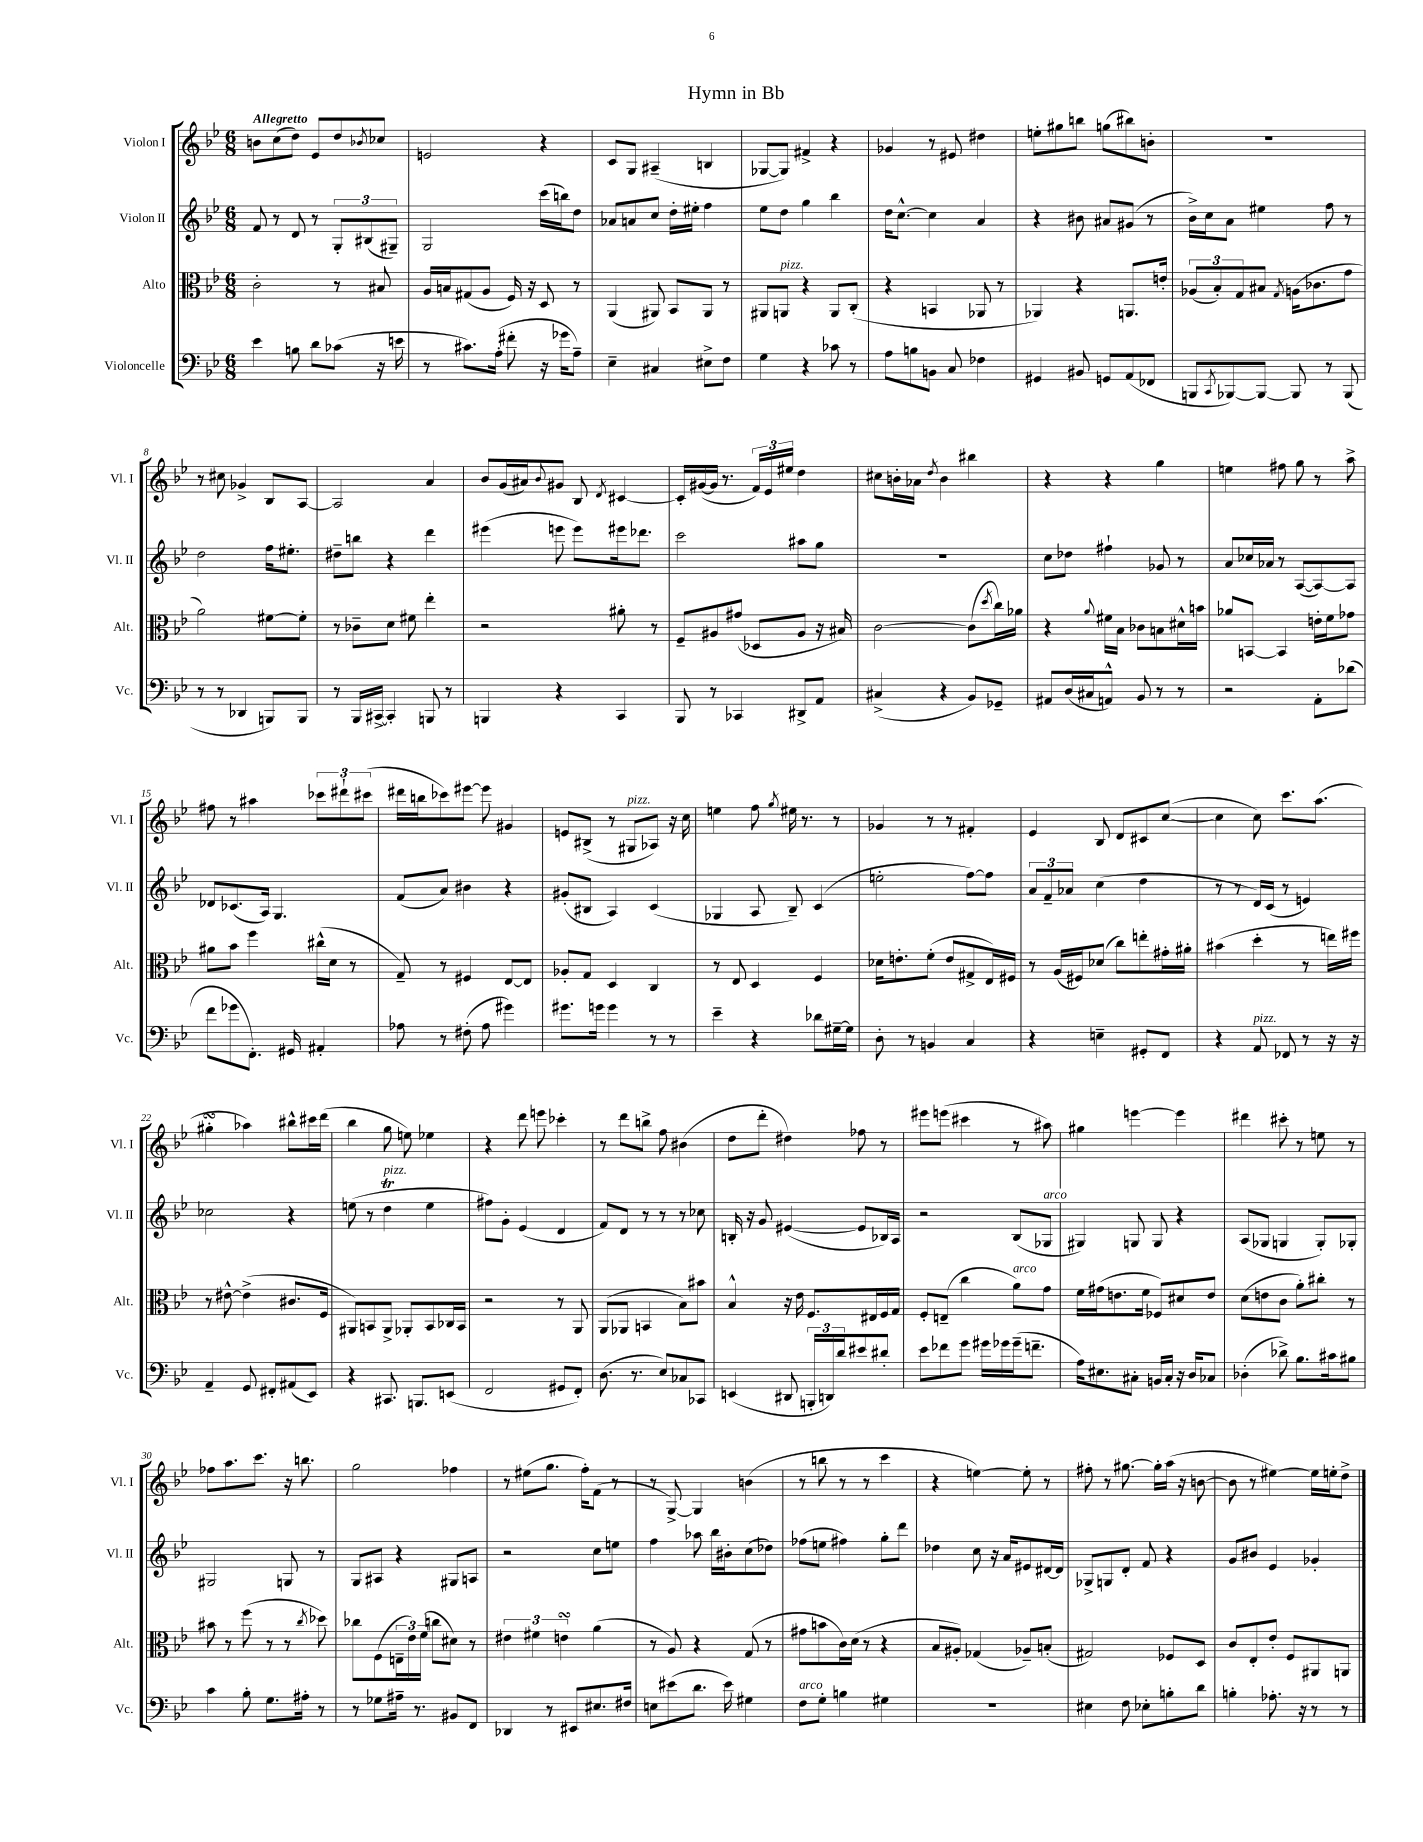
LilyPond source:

\header { title = "Hymn in Bb" }
<<
\new StaffGroup <<
\new Staff = "s0" \with { instrumentName = "Violon I" shortInstrumentName = "Vl. I" } {
    \clef treble \key bes \major \numericTimeSignature \time 6/8 \tempo "Allegretto"
    b'8 c''8( d''8) ees'8 d''8 \acciaccatura { bes'8 } ces''8 |
    e'2 r4 |
    c'8 g8 ais4--( b4 |
    ges8~ ges8) fis'4-> r4 |
    ges'4 r8 eis'8 dis''4 |
    e''8-. gis''8 b''8 g''8( bis''8) b'8-. |
    R2. |
    r8 cis''8 ges'4-> bes8 a8~ |
    a2 a'4 |
    bes'8 g'16( ais'16) \appoggiatura { bes'8 } gis'8 bes8 \acciaccatura { d'8 } cis'4~ |
    cis'16-. gis'16~( gis'16 r8. \tuplet 3/2 { f'16) ees'16 eis''16 } d''4 |
    cis''8 b'16-. aes'16 \acciaccatura { d''8 } b'4 bis''4 |
    r4 r4 g''4 |
    e''4 fis''8 g''8 r8 a''8-> |
    fis''8 r8 ais''4 \tuplet 3/2 { ces'''8 dis'''8-! cis'''8( } |
    dis'''16 b''16 ces'''8) eis'''8~ eis'''8 gis'4 |
    e'8 bis8->( r8 gis8^\markup { \italic "pizz." } aes8) r16 c''16 |
    e''4 f''8 \acciaccatura { g''8 } eis''16 r8. r8 |
    ges'4 r8 r8 fis'4-. |
    ees'4 bes8 d'8 cis'8 c''8~( |
    c''4 c''8) c'''8. a''8.( |
    gis''4-.\turn aes''4) bis''8-^ cis'''16 d'''16( |
    bes''4 g''8 e''8) ees''4 |
    r4 d'''8 e'''8 ces'''4-. |
    r8 d'''8 b''8-> f''8 bis'4( |
    d''8 d'''8-. dis''4) fes''8 r8 |
    eis'''8 e'''8( cis'''4 r8 ais''8) |
    gis''4 e'''4~ e'''4 |
    dis'''4 cis'''8-. r8 e''8 r8 |
    fes''8 a''8. c'''8. r16 b''8. |
    g''2 fes''4 |
    r8 eis''8( g''8. f''16-.) f'8( r8 |
    r8 g8~->) g4 b'4( |
    r8 b''8 r8 r8 c'''4 |
    r4 e''4~) e''8-. r8 |
    fis''8-. r8 gis''8.~ gis''16-. a''16( r16 b'8~ |
    b'8 r8 eis''4~) eis''16 e''16-. d''8-> \bar "|." |
}
\new Staff = "s1" \with { instrumentName = "Violon II" shortInstrumentName = "Vl. II" } {
    \clef treble \key bes \major \numericTimeSignature \time 6/8
    f'8 r8 d'8 r8 \tuplet 3/2 { g8-. bis8( gis8--) } |
    g2 c'''16( b''16) d''8 |
    aes'8 a'8 c''8 d''16-. eis''16-. f''4 |
    ees''8 d''8 g''4 bes''4 |
    d''16 c''8.~-^ c''4 a'4 |
    r4 bis'8 ais'8 gis'8( r8 |
    bes'16->) c''16 a'8 eis''4 f''8 r8 |
    d''2 f''16 eis''8.-. |
    dis''8-- b''8 r4 d'''4 |
    eis'''4( e'''8 e'''8) eis'''16 des'''8. |
    c'''2 ais''8 g''8 |
    R2. |
    c''8 des''8 fis''4-! ges'8 r8 |
    a'8 ces''16 aes'16 r8 a8~( a8~) a8 |
    des'8 ces'8.( a16) g4. |
    f'8( a'8) bis'4 r4 |
    gis'8-.( bis8 a4) c'4( |
    ges4 a8 bes8--) c'4( |
    e''2-. f''8~) f''8 |
    \tuplet 3/2 { a'8 f'8-- aes'8 } c''4( d''4 |
    r8 r8 d'16) c'16( r8 e'4) |
    ces''2 r4 |
    e''8( r8 d''4\trill^\markup { \italic "pizz." } e''4 |
    fis''8) g'8-. ees'4( d'4 |
    f'8) d'8 r8 r8 r8 ces''8 |
    b16-. r16 g'8 eis'4~( eis'8 bes16) a16 |
    r2 bes8( ges8^\markup { \italic "arco" } |
    gis4) g8 g8 r4 |
    a8( ges8 g4 g8-.) ges8-. |
    gis2 g8 r8 |
    g8 ais8 r4 gis8 a8 |
    r2 c''8 e''8 |
    f''4 aes''8 bes''16 bis'16-. c''8( des''8) |
    fes''8( e''8 fis''4) g''8-. d'''8 |
    des''4 c''8 r16 a'16 eis'8 dis'16~ dis'16 |
    ges8-> g8 d'8-. f'8 r4 |
    g'8 bis'8 ees'4 ges'4-. \bar "|." |
}
\new Staff = "s2" \with { instrumentName = "Alto" shortInstrumentName = "Alt." } {
    \clef alto \key bes \major \numericTimeSignature \time 6/8
    c'2-. r8 bis8 |
    a16 b16 gis8( a8 f16) r16 d8 r8 |
    a,4( ais,8) bes,8 ais,8 r8 |
    ais,8 a,8^\markup { \italic "pizz." } r4 a,8 c8-.( |
    r4 b,4 aes,8 r8 |
    aes,4) r4 a,8. e'16-. |
    \tuplet 3/2 { aes8( bes8-.) g8 } bis8 \acciaccatura { g8 } a16( ces'8. g'8 |
    a'2) fis'8~ fis'8-. |
    r8 ces'8-- d'8 fis'8 ees''4-. |
    r2 ais'8-. r8 |
    f8-- ais8 gis'8( des8 ais8 r16 bis16) |
    c'2~ c'8( \acciaccatura { d''8 } c''16) aes'16 |
    r4 \appoggiatura { a'8 } fis'16 bes16 ces'8 b8 dis'16-^ b'16 |
    aes'8 b,8~ b,4 e'16-. f'16 ges'8 |
    ais'8 bes'8 f''4 cis''16-^( d'16 r8 |
    g8--) r8 fis4 ees8~ ees8 |
    aes8-. g8 d4 c4 |
    r8 ees8 d4 f4 |
    des'16 e'8.-. f'8-.( e'8 gis8-> ees16) fis16 |
    r8 a16( fis16) des'8( c''8) e''8-. gis'16-. ais'16-. |
    bis'4( d''4-. r8 e''16) fis''16 |
    r8 eis'8~-^ eis'4->( cis'8. f16 |
    ais,8) b,8 ais,8-> aes,8-. b,8 ces16 b,16 |
    r2 r8 a,8 |
    a,8( aes,8 b,4 bes8) bis'8 |
    bes4-^ r16 ees'16 f8. eis16 f16 g16 |
    f8-. e8--( c''4 a'8^\markup { \italic "arco" }) g'8 |
    f'16 gis'16( e'8. f'16 fes8) dis'8 e'8 |
    d'8( e'8 c'8 a'8-.) cis''8-. r8 |
    bis'8 r8 f''8( r8 r8 \acciaccatura { c''8 } des''8) |
    ces''8 f8( \tuplet 3/2 { e16-- ees'16) f'16( } c''8 dis'8) r8 |
    \tuplet 3/2 { eis'4 fis'4 e'4\turn } a'4( |
    r8 a8) r4 g8( r8 |
    gis'8 b'8 c'16) d'16( r8 r4 |
    bes8 ais8-.) ges4( aes8--) b8-.( |
    gis2) fes8 d8 |
    c'8 ees8-. ees'8-. f8 ais,8 a,8 \bar "|." |
}
\new Staff = "s3" \with { instrumentName = "Violoncelle" shortInstrumentName = "Vc." } {
    \clef bass \key bes \major \numericTimeSignature \time 6/8
    ees'4 b8 d'8 ces'8( r16 e'16 |
    r8 cis'8.) a16-.( fis'8-. r16 ges'16 a8--) |
    ees4-- cis4 eis8-> f8 |
    g4 r4 ces'8 r8 |
    a8 b8 b,8 c8 fes4 |
    gis,4 bis,8 g,8 a,8( fes,8 |
    b,,8 \acciaccatura { c,8 } bes,,8~) bes,,8~ bes,,8 r8 bes,,8( |
    r8 r8 des,4 b,,8) b,,8 |
    r8 bes,,16 cis,16~-> cis,4-. b,,8 r8 |
    b,,4 r4 c,4 |
    bes,,8 r8 ces,4 dis,8-> a,8 |
    cis4->( r4 bes,8) ges,8-- |
    ais,8 d16( cis16 a,8-^) bes,8 r8 r8 |
    r2 a,8-. des'8( |
    f'8 ges'8 f,8.-.) gis,16 ais,4-. |
    aes8 r8 fis8-.( aes8 gis'4) |
    gis'8. g'16 g'4 r8 r8 |
    ees'4-- r4 des'8 gis16~-- gis16 |
    d8-. r8 b,4 c4 |
    r4 e4-- gis,8-. f,8 |
    r4 a,8^\markup { \italic "pizz." } fes,8 r8 r16 r16 |
    a,4-- g,8 fis,8-. ais,8( ees,8) |
    r4 cis,8. b,,8. e,8( |
    f,2 gis,8 f,8-.) |
    d8.( r8. ees8) ces8 ces,8 |
    e,4( dis,8 \tuplet 3/2 { b,,16-. d,16) d'16 } eis'8 dis'8-. |
    ees'8 fes'8 g'8 gis'16 ges'16 ges'16--( f'8.-- |
    a16) eis8. cis8-. b,16 cis16-. r16 d16 ces8 |
    des4-.( des'8->) bes8. cis'16 bis8 |
    c'4 bes8-. g8. ais16-. r8 |
    r8 ges8 ais16-- r8. bis,8 f,8 |
    des,4 r8 eis,8 eis8. fis16 |
    e8 eis'8( d'8. eis'16) gis4 |
    f8^\markup { \italic "arco" } g8-. b4 gis4 |
    R2. |
    eis4 f8 ees8-. b8-. d'8 |
    b4-. aes8.-. r16 r8 r8 \bar "|." |
}
>>
>>
